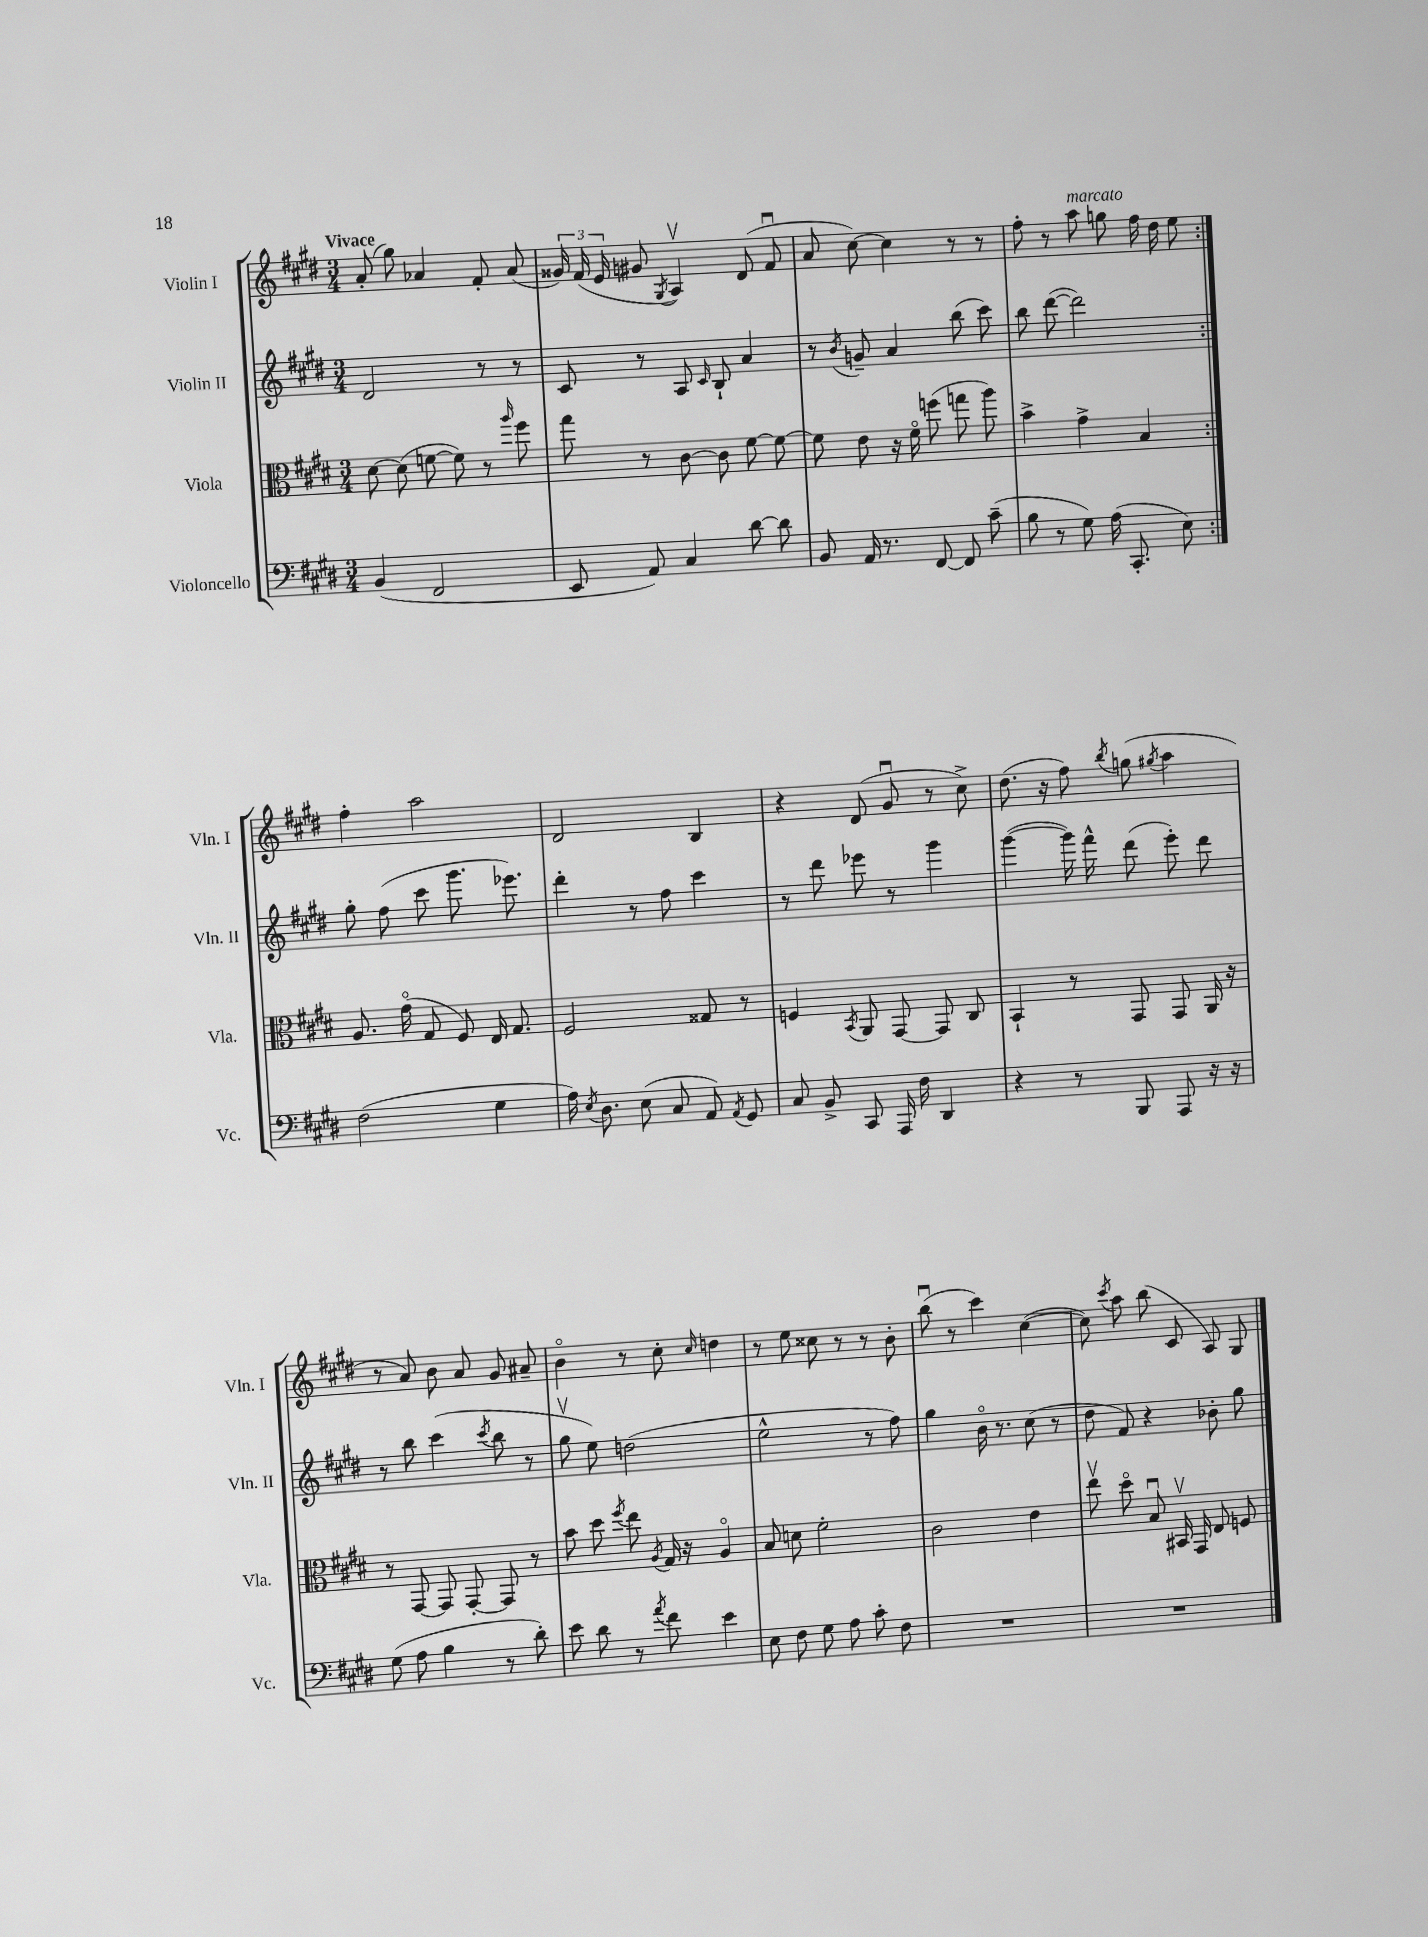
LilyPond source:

<<
\new StaffGroup <<
\new Staff = "s0" \with { instrumentName = "Violin I" shortInstrumentName = "Vln. I" } {
    \clef treble \key e \major \numericTimeSignature \time 3/4 \tempo "Vivace"
    \autoBeamOff \repeat volta 2 { a'8-.( gis''8) aes'4 fis'8-. aes'8( |
    \tuplet 3/2 { gisis'16) fis'16( e'16 } gis'8 \acciaccatura { gis8 } a4\upbow) dis'8( fis'8\downbow |
    a'8 cis''8~) cis''4 r8 r8 |
    fis''8-. r8 a''8^\markup { \italic "marcato" } g''8 fis''16 dis''16 e''8 | }
    fis''4-. a''2 |
    dis'2 b4 |
    r4 dis'8( gis'8\downbow r8 cis''8->) |
    dis''8.( r16 fis''8) \acciaccatura { b''8 } g''8( \acciaccatura { gis''8 } a''4 |
    r8 a'8) b'8 a'8 gis'8 ais'8-- |
    b'4\flageolet r8 cis''8-. \grace { cis''16 } d''4 |
    r8 e''8 cisis''8 r8 r8 b'8-. |
    b''8\downbow( r8 cis'''4) cis''4~( |
    cis''8) \acciaccatura { cis'''8 } a''8 b''8( cis'8 a8) gis8 \bar "|." |
}
\new Staff = "s1" \with { instrumentName = "Violin II" shortInstrumentName = "Vln. II" } {
    \clef treble \key e \major \numericTimeSignature \time 3/4
    \autoBeamOff \repeat volta 2 { dis'2 r8 r8 |
    cis'8 r8 a8 \grace { cis'16 } b8-! a'4 |
    r8 \acciaccatura { b'8 } g'8-- a'4 b''8( cis'''8) |
    b''8 dis'''8~( dis'''2) | }
    gis''8-. fis''8( cis'''8 gis'''8. ees'''8.) |
    dis'''4-. r8 fis''8 cis'''4 |
    r8 dis'''8 ees'''8 r8 gis'''4 |
    gis'''4~( gis'''16) fis'''16-^ dis'''8( e'''8-.) dis'''8 |
    r8 b''8 cis'''4( \acciaccatura { cis'''8 } b''8 r8 |
    gis''8\upbow e''8) d''2( |
    e''2-^ r8 fis''8) |
    gis''4 b'16\flageolet r8. cis''8( r8 |
    dis''8 fis'8) r4 bes'8-. gis''8 \bar "|." |
}
\new Staff = "s2" \with { instrumentName = "Viola" shortInstrumentName = "Vla." } {
    \clef alto \key e \major \numericTimeSignature \time 3/4
    \autoBeamOff \repeat volta 2 { dis'8~ dis'8( f'8~ f'8) r8 \grace { a''16 } fis''8 |
    gis''8 r8 cis'8~ cis'8 fis'8~ fis'8~ |
    fis'8 e'8 r16 fis'16\flageolet f''8( g''8 a''8) |
    b'4-> gis'4-> b4 | }
    a8. gis'16\flageolet( gis8 fis8) e16 gis8. |
    fis2 gisis8 r8 |
    f4 \acciaccatura { b,8 } a,8 gis,8~ gis,8 cis8 |
    b,4-! r8 gis,8 gis,8 a,16 r16 |
    r8 gis,8~ gis,8 gis,8~-. gis,8 r8 |
    b'8 dis''8 \acciaccatura { fis''8 } e''8 \acciaccatura { a8 } gis16 r16 a4\flageolet |
    b8 d'8 fis'2-. |
    cis'2 e'4 |
    e''8\upbow dis''8\flageolet b8\downbow bis,16\upbow gis,16 e8 f8 \bar "|." |
}
\new Staff = "s3" \with { instrumentName = "Violoncello" shortInstrumentName = "Vc." } {
    \clef bass \key e \major \numericTimeSignature \time 3/4
    \autoBeamOff \repeat volta 2 { b,4( fis,2 |
    e,8 a,8) cis4 dis'8~ dis'8 |
    b,8 a,16 r8. fis,8~ fis,8 cis'8--( |
    b8 r8 gis8) a16( cis,8.-. e8) | }
    fis2( gis4 |
    a16) \acciaccatura { e8 } dis8. e8( cis8 a,8) \acciaccatura { a,8 } gis,8 |
    cis8 b,8-> cis,8 a,,16 fis16 dis,4 |
    r4 r8 b,,8 a,,8 r16 r16 |
    gis8( a8 b4 r8 dis'8-.) |
    e'8 dis'8 r8 \acciaccatura { a'8 } fis'8 e'4 |
    e8 fis8 gis8 a8 cis'8-. fis8 |
    R2. |
    R2. \bar "|." |
}
>>
>>
\layout { \context { \Score \remove "Bar_number_engraver" } }
